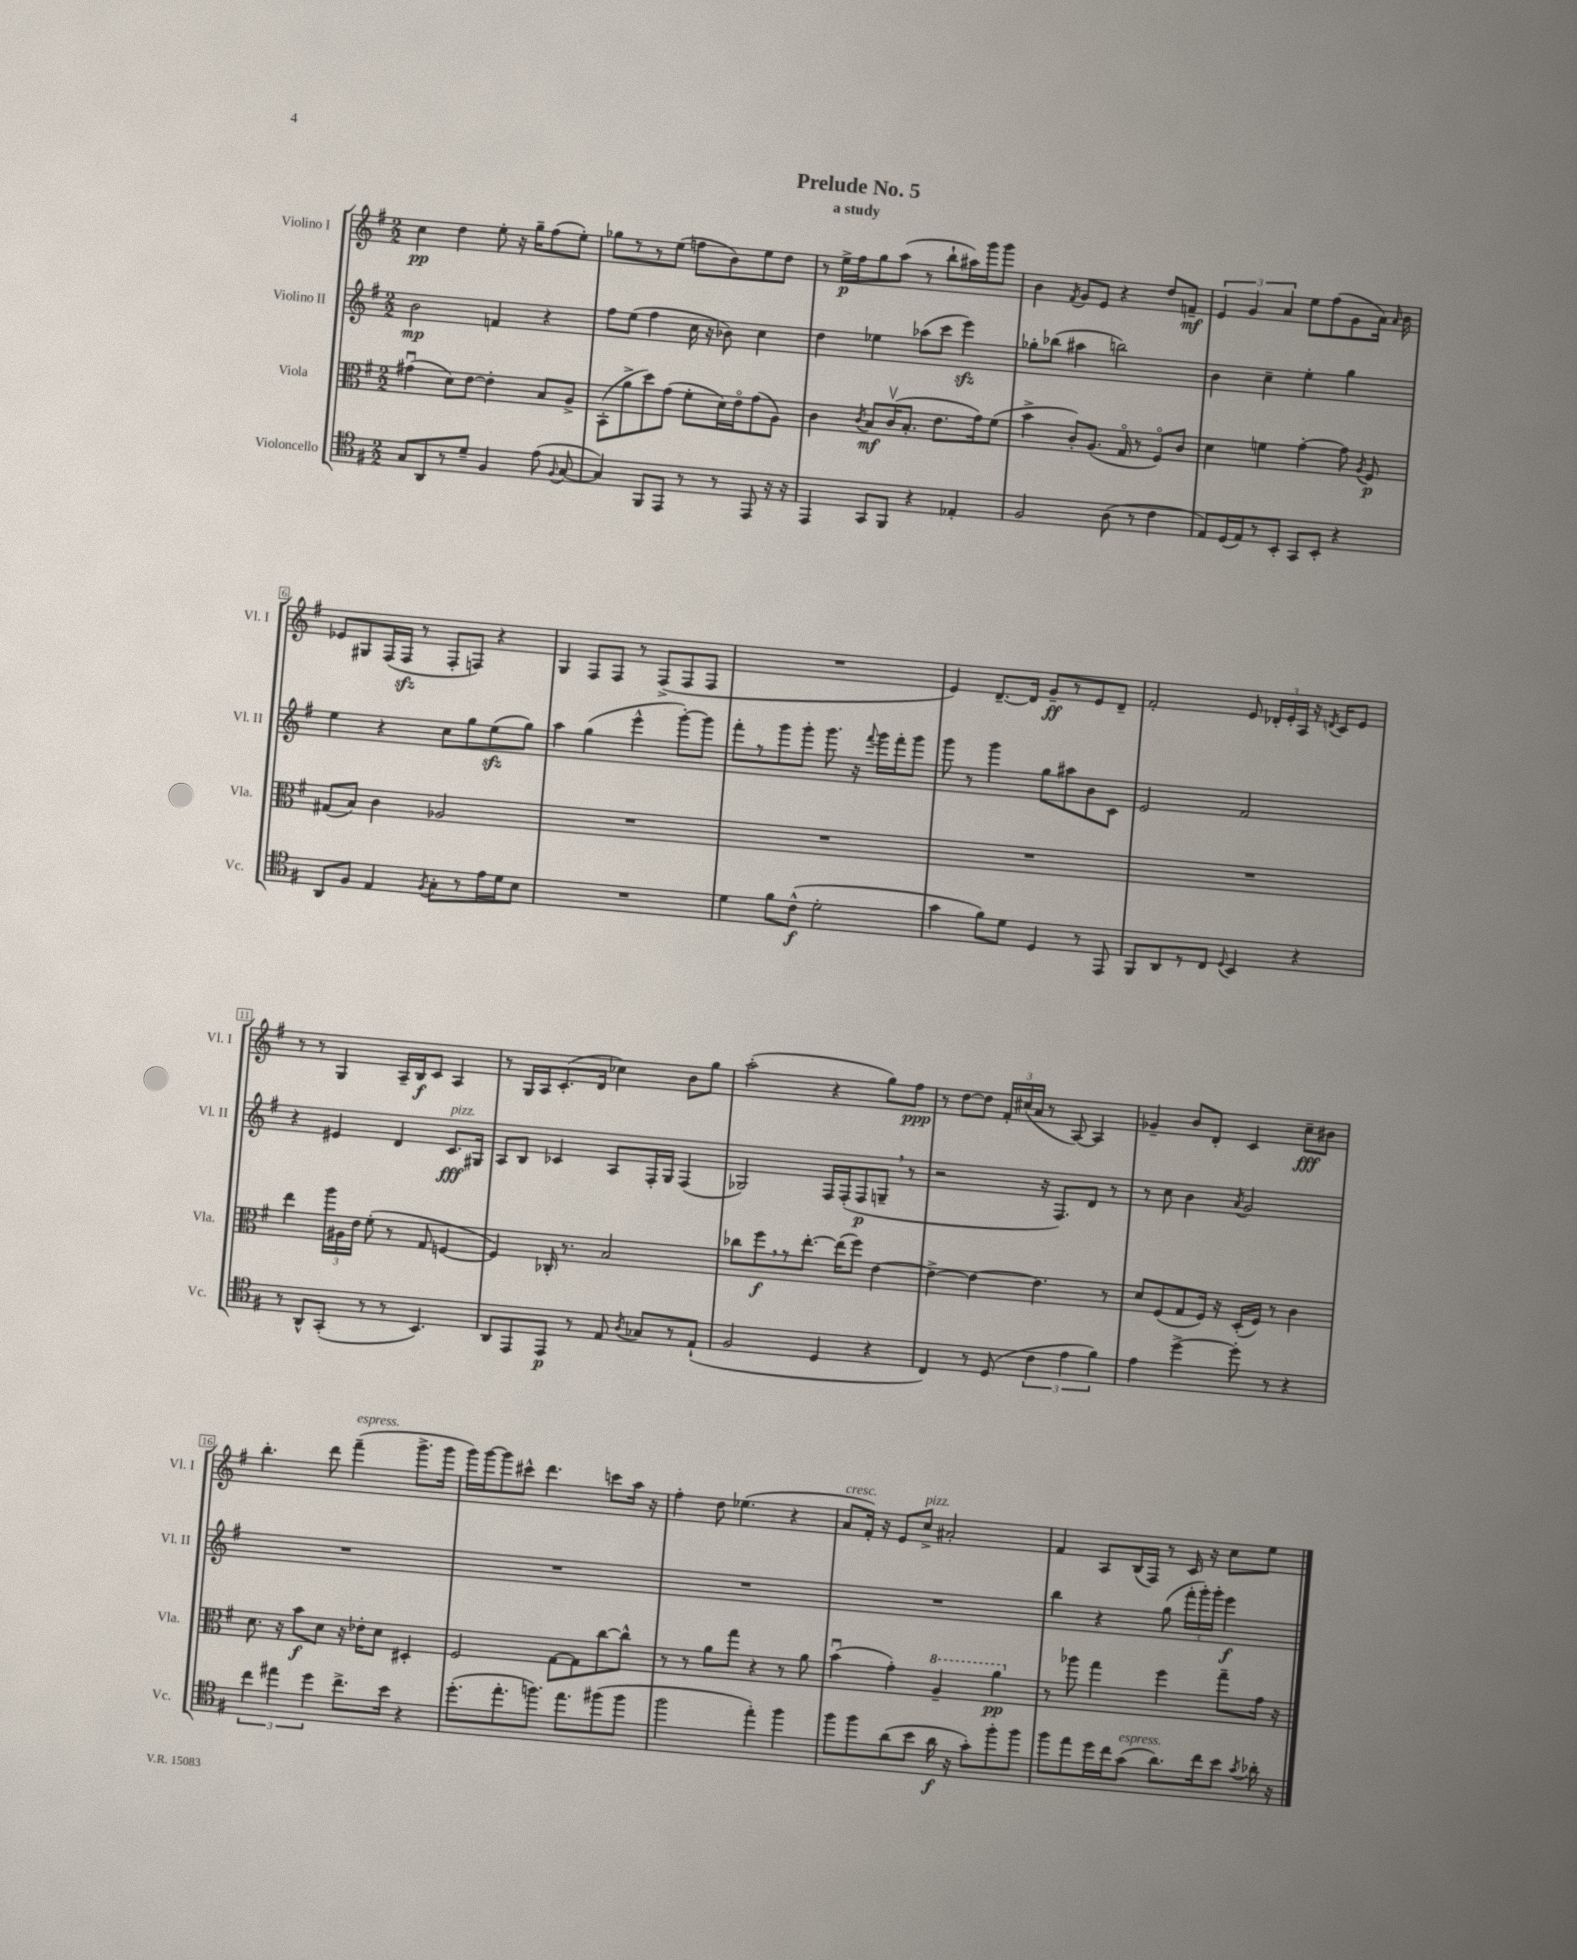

**kern	**dynam	**kern	**dynam	**kern	**dynam	**kern	**dynam
*part4	*part4	*part3	*part3	*part2	*part2	*part1	*part1
*staff4	*staff4	*staff3	*staff3	*staff2	*staff2	*staff1	*staff1
*I"Violoncello	*	*I"Viola	*	*I"Violino II	*	*I"Violino I	*
*I'Vc.	*	*I'Vla.	*	*I'Vl. II	*	*I'Vl. I	*
*clefC4	*	*clefC3	*	*clefG2	*	*clefG2	*
*k[f#]	*	*k[f#]	*	*k[f#]	*	*k[f#]	*
*M2/2	*	*M2/2	*	*M2/2	*	*M2/2	*
=1	=1	=1	=1	=1	=1	=1	=1
8G/L	.	(4g#Xu\	.	2b\	mp	4cc\	pp
8AA/	.	.	.	.	.	.	.
8r	.	8d\L)	.	.	.	4dd\	.
8d~/J	.	[8e\J	.	.	.	.	.
4F#/	.	4e'\]	.	4fn/	.	8ee'\	.
.	.	.	.	.	.	16r	.
.	.	.	.	.	.	16gg~\KL	.
(8e\	.	8B/L	.	4r	.	(8ff#\	.
8qqF#/	.	.	.	.	.	.	.
[8G/	.	8A^/J	.	.	.	8ee'\J)	.
=2	=2	=2	=2	=2	=2	=2	=2
4G/])	.	(8BB'\L	.	8ff#\L	.	8gg-X\L	.
.	.	8a^\	.	(8ee\J	.	8r	.
8FF#/L	.	8dd\)	.	4ff#\	.	8r	.
8EE/J	.	(8g\J	.	.	.	(8ee\J	.
8r	.	8f#'\L	.	16cc\	.	8ffn\L	.
.	.	.	.	16r	.	.	.
8r	.	16d\L)	.	8b-X\)	.	8b\)	.
.	.	16e\J	.	.	.	.	.
8EE/	.	(8g\	.	4cc\	.	8ee\	.
16r	.	8A\J)	.	.	.	8dd\J	.
16r	.	.	.	.	.	.	.
=3	=3	=3	=3	=3	=3	=3	=3
4EE/	.	4c\	.	4dd\	.	8r	.
.	.	.	.	.	.	16ee^\LL	p
.	.	.	.	.	.	16ff#\J	.
.	.	8qc/	.	.	.	.	.
8GG/L	.	8B/L	mf	4ee-X\	.	8gg\	.
8FF#/J	.	(16cv/K	.	.	.	(8aa\J	.
.	.	8.B'/J	.	.	.	.	.
4r	.	.	.	(8aa-X\L	.	8r	.
.	.	8.e\L	.	8ccc\J	.	8bb`\L	.
4E-X'/	.	.	.	4eeezz\)	.	16aa#X\L)	.
.	.	16g\k)	.	.	.	16ggg\J	.
.	.	(8f#\J	.	.	.	8ggg\J	.
=4	=4	=4	=4	=4	=4	=4	=4
2F#/	.	4b^\	.	8gg-X'\L	.	4b\	.
.	.	.	.	(8bb-X\J	.	.	.
.	.	.	.	.	.	8qf#/	.
.	.	8c'/L)	.	4aa#X\	.	8g/L	.
.	.	(8.A/J	.	.	.	8e/J	.
(8A\	.	.	.	2bbn\)	.	4r	.
.	.	16G/	.	.	.	.	.
8r	.	8r	.	.	.	.	.
4c\	.	8F#/L)	.	.	.	8dd/L	.
.	.	8c/J	.	.	.	8fn~/J	mf
=5	=5	=5	=5	=5	=5	=5	=5
8E/L)	.	4d\	.	4b\	.	6e/	.
(16D/L	.	.	.	.	.	.	.
.	.	.	.	.	.	6g/	.
16E/J)	.	.	.	.	.	.	.
8r	.	4fn\	.	4cc~\	.	.	.
.	.	.	.	.	.	6a/	.
8BB'/J	.	.	.	.	.	.	.
8GG/L	.	[4g'\	.	4ee'\	.	8ee\L	.
8BB'/J	.	.	.	.	.	(8ff#\	.
4r	.	8g\]	.	4gg\	.	8g\	.
.	.	8qA/	.	.	.	.	.
.	.	8F#/	p	.	.	16a\Jk)	.
.	.	.	.	.	.	16qqa/	.
.	.	.	.	.	.	16b\	.
!!LO:LB:g=z
=6	=6	=6	=6	=6	=6	=6	=6
8AA/L	.	(8G#X/L	.	4ee\	.	8e-X/L	.
8F#/J	.	8B/J)	.	.	.	8G#X/	.
4E/	.	4c\	.	4r	.	(16F#/L	.
.	.	.	.	.	.	16F#zz/JJ	.
.	.	.	.	.	.	8r	.
8qF#/	.	.	.	.	.	.	.
8G'\L	.	2A-X/	.	8cc\L	.	8F#'/L	.
8r	.	.	.	8gg\	.	8Fn/J)	.
16e\L	.	.	.	(8eezz\	.	4r	.
16d\J	.	.	.	.	.	.	.
8B\J	.	.	.	8gg\J)	.	.	.
=7	=7	=7	=7	=7	=7	=7	=7
1r	.	1r	.	4aa\	.	4G/	.
.	.	.	.	(4gg\	.	8F#/L	.
.	.	.	.	.	.	8F#/J	.
.	.	.	.	4eee^^\	.	8r	.
.	.	.	.	.	.	(8F#^/L	.
.	.	.	.	[8ggg'\L)	.	8F#/	.
.	.	.	.	8ggg\J]	.	8F#/J	.
=8	=8	=8	=8	=8	=8	=8	=8
4d\	.	1r	.	8fff#'\L	.	1r	.
.	.	.	.	8r	.	.	.
8f#\L	.	.	.	8ggg\	.	.	.
(8c^^\J	f	.	.	8ggg'\J	.	.	.
2d'\	.	.	.	8.ggg\	.	.	.
.	.	.	.	16r	.	.	.
.	.	.	.	8qqfff#/	.	.	.
.	.	.	.	16ggg\LL	.	.	.
.	.	.	.	16fff#'\J	.	.	.
.	.	.	.	8ggg\J	.	.	.
=9	=9	=9	=9	=9	=9	=9	=9
4g\	.	1r	.	8ggg\	.	4e/)	.
.	.	.	.	8r	.	.	.
8f#\L)	.	.	.	4ggg\	.	[8.d~/L	.
8d\J	.	.	.	.	.	.	.
.	.	.	.	.	.	16d/Jk]	.
4D/	.	.	.	8gg\L	.	8g~/L	ff
.	.	.	.	8aa#X\	.	8r	.
8r	.	.	.	8b\	.	8e/	.
8EE/	.	.	.	8c\J	.	8d~/J	.
=10	=10	=10	=10	=10	=10	=10	=10
8FF#/L	.	1r	.	2e/	.	2f#'/	.
8AA/	.	.	.	.	.	.	.
8r	.	.	.	.	.	.	.
8C/J	.	.	.	.	.	.	.
8qqD/	.	.	.	.	.	.	.
4BB/	.	.	.	2f#/	.	8e/	.
.	.	.	.	.	.	24d-X'/LL	.
.	.	.	.	.	.	24e'/	.
.	.	.	.	.	.	24A/JJ	.
4r	.	.	.	.	.	16r	.
.	.	.	.	.	.	8qdn/	.
.	.	.	.	.	.	16c/KL	.
.	.	.	.	.	.	8e/J	.
!!LO:LB:g=z
=11	=11	=11	=11	=11	=11	=11	=11
8r	.	4ee\	.	4r	.	8r	.
8AA^^/L	.	.	.	.	.	8r	.
(8GG'/J	.	24aa\LL	.	4e#X/	.	4G/	.
.	.	24A#X\	.	.	.	.	.
.	.	24e\JJ	.	.	.	.	.
8r	.	(8f#'\	.	.	.	.	.
8r	.	8r	.	4d/	.	16A~/LL	.
.	.	.	.	.	.	16B/J	f
4.BB/)	.	8G/	.	.	.	8c/J	.
!	!	!	!	!LO:TX:a:i:t=pizz.	!	!	!
.	.	[4Fn/	.	8.c/L	fff	4A/	.
.	.	.	.	16G#X/Jk	.	.	.
=12	=12	=12	=12	=12	=12	=12	=12
8AA/L	.	4F/])	.	8A/L	.	8r	.
8EE/	.	.	.	8B/J	.	16G/LL	.
.	.	.	.	.	.	16A/J	.
8EE/J	p	16C-X'/	.	4c-X/	.	(8.c'/	.
.	.	8.r	.	.	.	.	.
8r	.	.	.	.	.	.	.
.	.	.	.	.	.	16d/Jk	.
8E/	.	2B/	.	8A/L	.	4cc-X\)	.
8qA/	.	.	.	.	.	.	.
8G-X/L	.	.	.	16F#'/L	.	.	.
.	.	.	.	16G/JJ	.	.	.
8r	.	.	.	(4F#/	.	8b\L	.
(8E`/J	.	.	.	.	.	8gg\J	.
=13	=13	=13	=13	=13	=13	=13	=13
2F#/	.	8cc-X\L	.	2G-X/)	.	(2aa'\	.
.	.	8ff#,\	f	.	.	.	.
.	.	8r	.	.	.	.	.
.	.	[8.ee'\J	.	.	.	.	.
4D/	.	.	.	16F#/LL	.	4r	.
.	.	(16ee\KL]	.	(16F#'/J	.	.	.
.	.	8ff#\J)	.	8F#/	p	.	.
4r	.	[4e\	.	8Gn~,/J	.	8gg\L)	.
.	.	.	.	8r	.	8ff#\J	ppp
=14	=14	=14	=14	=14	=14	=14	=14
4C/)	.	4e^\_	.	2r	.	8r	.
.	.	.	.	.	.	[8dd\L	.
8r	.	4e\_	.	.	.	8dd\J]	.
(8D/	.	.	.	.	.	24f#'/LL	.
.	.	.	.	.	.	(24cc#X/	.
.	.	.	.	.	.	24a/JJ	.
6c\	.	4.e\]	.	16r	.	8r	.
.	.	.	.	8.F#/L)	.	.	.
.	.	.	.	.	.	[8A/)	.
6e\	.	.	.	.	.	.	.
.	.	.	.	8d/J	.	4A/]	.
6f#\)	.	.	.	.	.	.	.
.	.	8r	.	8r	.	.	.
=15	=15	=15	=15	=15	=15	=15	=15
4e\	.	8d/L	.	8r	.	4g-X~/	.
.	.	(8F#/	.	8cc\	.	.	.
[4dd^\	.	8G/	.	4b\	.	8b/L	.
.	.	16F#/Jk)	.	.	.	8d'/J	.
.	.	16r	.	.	.	.	.
.	.	.	.	8qa/	.	.	.
8dd'\]	.	(16D'/LL	.	2g/	.	4c/	.
.	.	16F#/JJ)	.	.	.	.	.
8r	.	8r	.	.	.	.	.
4r	.	4c\	.	.	.	8cc~\L	fff
.	.	.	.	.	.	8b#X\J	.
!!LO:LB:g=z
=16	=16	=16	=16	=16	=16	=16	=16
6cc\	.	8.d\	.	1r	.	4.bb'\	.
6ee#X\	.	.	.	.	.	.	.
.	.	16r	.	.	.	.	.
.	.	8b\L	f	.	.	.	.
6dd\	.	.	.	.	.	.	.
.	.	8d\J	.	.	.	8ddd\	.
!	!	!	!	!	!	!LO:TX:a:i:t=espress.	!
8.cc^\L	.	16r	.	.	.	(4fff#~\	.
.	.	16e-X'\KL	.	.	.	.	.
.	.	8d\J	.	.	.	.	.
16b\Jk	.	.	.	.	.	.	.
4r	.	4D#X'/	.	.	.	8.ggg^\L	.
.	.	.	.	.	.	16ggg\Jk	.
=17	=17	=17	=17	=17	=17	=17	=17
(8.dd'\L	.	2F#/	.	1r	.	16ggg\LL)	.
.	.	.	.	.	.	[16ggg\J	.
.	.	.	.	.	.	8ggg\]	.
8.ee'\	.	.	.	.	.	.	.
.	.	.	.	.	.	8ccc#X^^\J	.
8.ffn\J)	.	.	.	.	.	4.ddd\	.
.	.	[8G\L	.	.	.	.	.
8.ee\L	.	.	.	.	.	.	.
.	.	8G\]	.	.	.	.	.
(8ff#X\	.	[8cc\	.	.	.	8cccn\L	.
8ff#\J	.	8cc^^\J]	.	.	.	16aa\Jk	.
.	.	.	.	.	.	16r	.
=18	=18	=18	=18	=18	=18	=18	=18
2ff#\	.	8r	.	1r	.	4ff#'\	.
.	.	8r	.	.	.	.	.
.	.	8a\L	.	.	.	8dd\	.
.	.	8gg\J	.	.	.	(4.ee-X\	.
4ee'\)	.	4r	.	.	.	.	.
4ff#\	.	8r	.	.	.	4r	.
.	.	8a\	.	.	.	.	.
=19	=19	=19	=19	=19	=19	=19	=19
!	!	!	!	!	!	!LO:TX:a:i:t=cresc.	!
8ff#\L	.	(4bu\	.	1r	.	8a/L	.
8ff#\	.	.	.	.	.	16f#'/Jk)	.
.	.	.	.	.	.	16r	.
(8a\	.	4g'\)	.	.	.	8e/L	.
!	!	!	!	!	!	!LO:TX:a:i:t=pizz.	!
8b\J	.	.	.	.	.	8cc^/J	.
*	*	*8va	*	*	*	*	*
16a\	f	4a~/	.	.	.	2a#X'/	.
16r	.	.	.	.	.	.	.
8g'\L)	.	.	.	.	.	.	.
8ff#'\	.	4aa\	pp	.	.	.	.
8ff#\J	.	.	.	.	.	.	.
=20	=20	=20	=20	=20	=20	=20	=20
*	*	*X8va	*	*	*	*	*
8ff#\L	.	8r	.	4bb\	.	4f#/	.
8ee\	.	8aa-X\	.	.	.	.	.
16dd\L	.	4gg\	.	4r	.	8A/L	.
16cc\J	.	.	.	.	.	.	.
!LO:TX:a:i:t=espress.	!	!	!	!	!	!	!
(8g\J	.	.	.	.	.	(16B/L	.
.	.	.	.	.	.	16F#/JJ)	.
8.a\L)	.	4ff#\	.	(8gg\	.	8r	.
.	.	.	.	24fff#'\LL	.	16c/	.
.	.	.	.	24ggg'\)	.	.	.
16cc\k	.	.	.	.	.	16r	.
.	.	.	.	24ggg'\JJ	.	.	.
8b\J	.	8gg~\L	.	4eee\	f	8cc\L	.
8qg/	.	.	.	.	.	.	.
16a-X'\	.	16g\Jk	.	.	.	8ee\J	.
16r	.	16r	.	.	.	.	.
==	==	==	==	==	==	==	==
*-	*-	*-	*-	*-	*-	*-	*-
